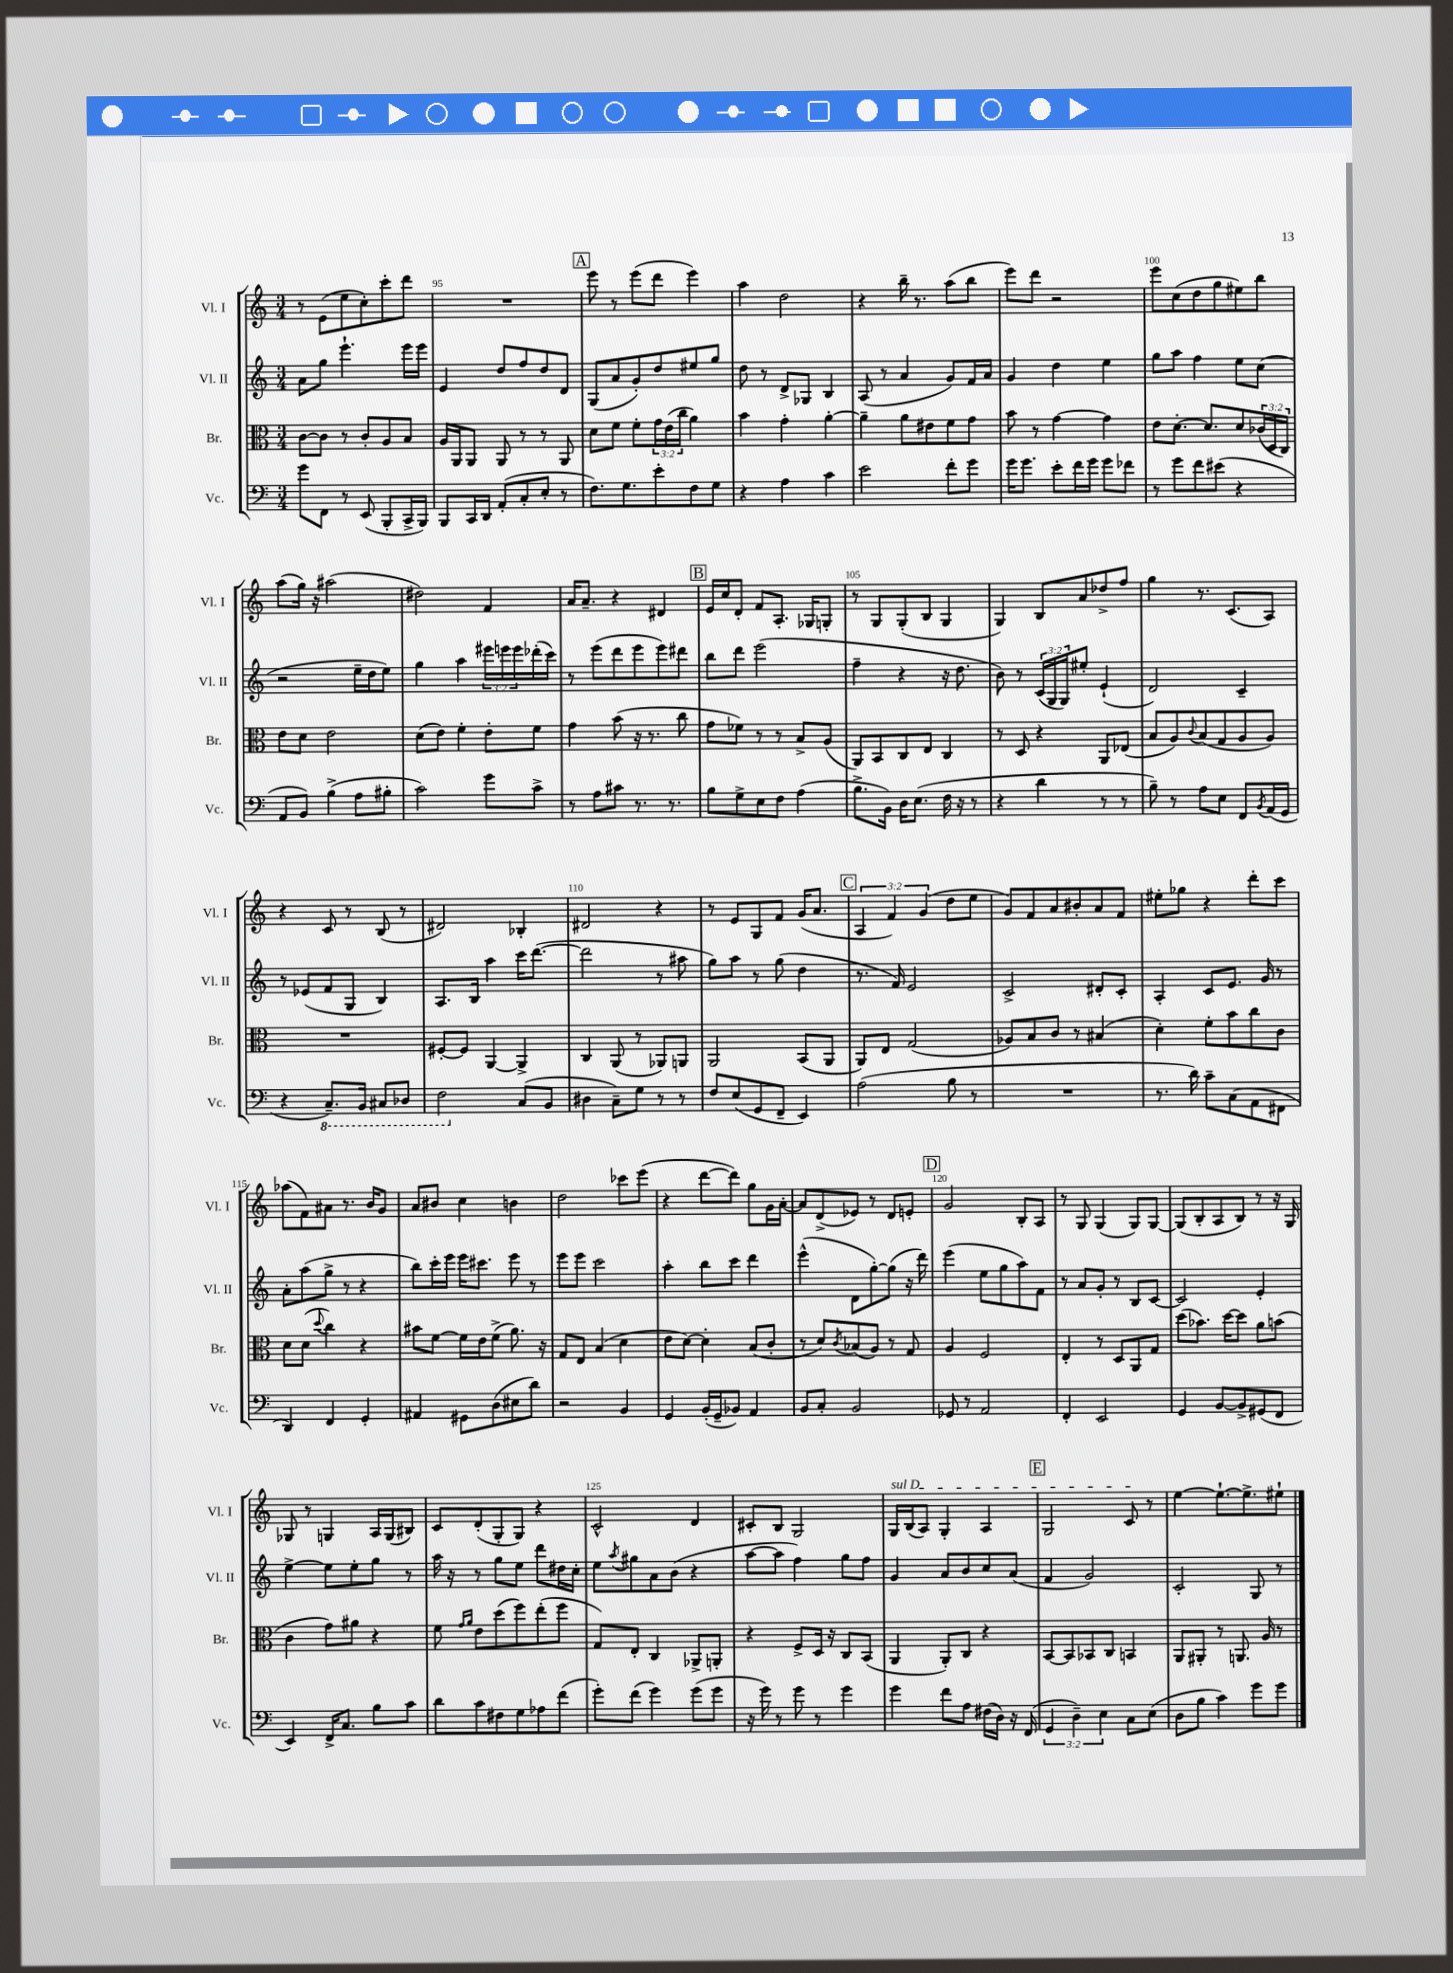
<<
\new StaffGroup <<
\new Staff = "s0" \with { instrumentName = "Vl. I" shortInstrumentName = "Vl. I" } {
    \clef treble \key c \major \numericTimeSignature \time 3/4 \override Staff.TupletNumber.text = #tuplet-number::calc-fraction-text
    r8 e'8( e''8 c''8-.) c'''8-. d'''8 |
    R2. |
    \mark \markup { \box "A" } e'''8 r8 e'''8( d'''8 e'''4) |
    a''4 d''2 |
    r4 b''16-- r8. a''8( b''8 |
    e'''8) d'''8 r2 |
    e'''8 c''8( d''8 g''8 eis''8) b''8 |
    a''8( g''16) r16 ais''2( |
    dis''2) f'4 |
    a'16 a'8.-- r4 dis'4 |
    \mark \markup { \box "B" } e'16 c''16 d'8-. f'8 a8.-. ges16 g8-. |
    r8 g8 g8-.( b8 g4 |
    g4) b8 a'8 des''8-> f''8 |
    g''4 r8. c'8.( a8) |
    r4 c'8 r8 b8( r8 |
    dis'2) bes4-. |
    dis'2 r4 |
    r8 e'8 g8 f'8 g'16( a'8. |
    \mark \markup { \box "C" } \tuplet 3/2 { a4 f'4) g'4( } d''8 e''8 |
    g'8) f'8 a'8 bis'8-. a'8 f'8 |
    eis''8-. ges''8 r4 d'''8-. c'''8 |
    aes''8( f'8) ais'8 r8. b'16 g'8 |
    a'8 bis'8 c''4 b'4 |
    d''2 ces'''8 e'''8( |
    r4 d'''8~ d'''8) g''8 g'16 a'16~-. |
    a'8 d'8->( ees'8) r8 d'8 e'8-. |
    \mark \markup { \box "D" } g'2 b8-. a8 |
    r8 g8 g4( g8) g8~ |
    g8( b8-. a8 b8) r8 r16 g16 |
    ges8 r8 g4 a16 g16( bis8) |
    c'8 d'8-.( g8-. g8) r4 |
    c'2-^ d'4 |
    cis'8-. b8 g2 |
    \once \override TextSpanner.bound-details.left.text = \markup { \italic "sul D" } g16\startTextSpan b16( a8) g4-. a4 |
    \mark \markup { \box "E" } g2 c'8\stopTextSpan r8 |
    e''4~ e''8.~-! e''8.-> eis''8-! \bar "|." |
}
\new Staff = "s1" \with { instrumentName = "Vl. II" shortInstrumentName = "Vl. II" } {
    \clef treble \key c \major \numericTimeSignature \time 3/4 \override Staff.TupletNumber.text = #tuplet-number::calc-fraction-text
    a'8 g''8 e'''4.-! e'''16 e'''16 |
    e'4 d''8 f''8 d''8 d'8 |
    \mark \markup { \box "A" } g8( a'8 g'8-.) d''8 eis''8 g''8 |
    d''8 r8 d'8-> ges8 b4 |
    a8( r8 a'4 g'8) f'16 a'16 |
    g'4 d''4 e''4 |
    g''8 a''8 f''4 e''8 c''8( |
    r2 e''16-- d''16 e''8) |
    g''4 a''4 \tuplet 3/2 { eis'''16 e'''16 e'''16 } des'''16-.( c'''16) |
    r8 e'''8( d'''8 e'''8 e'''8) dis'''8 |
    \mark \markup { \box "B" } b''8 d'''8 e'''2( |
    f''4-- r4 r16 d''8. |
    b'8) r8 \tuplet 3/2 { c'16( g16 g16) } eis''8-. e'4-!( |
    d'2) c'4-- |
    r8 ees'8( f'8 g8 b4) |
    a8. b16 a''4 c'''16 d'''8.~( |
    d'''2 r8 ais''8 |
    g''8) a''8 r8 g''8( d''4 |
    \mark \markup { \box "C" } r8. f'16) e'2 |
    c'2-> dis'8-. c'8-. |
    a4-. c'8 e'8. g'16 r8 |
    a'8-. a''8( g''8-> r8 r4 |
    b''8) c'''16-. e'''16 e'''16 cis'''8. e'''8 r8 |
    e'''8 e'''8 c'''2 |
    a''4-. b''8 c'''8 d'''4 |
    e'''4-^( d'8 g''8~-.) g''8( r16 d'''16) |
    \mark \markup { \box "D" } e'''4( e''8 g''8 a''8) f'8 |
    r8 a'8 g'8-. r8 b8 c'8~ |
    c'2 e'4-. |
    e''4~-> e''8 e''8-. g''8 r8 |
    a''16 r16 r8 g''8 e''8 d'''8 dis''16 c''16-. |
    e''8 \acciaccatura { a''8 } gis''8 a'8 b'8( r4 |
    a''8~ a''8 f''4) g''8 f''8 |
    g'4 a'8 b'8 c''8 a'8( |
    \mark \markup { \box "E" } f'4 g'2) |
    c'2-. g8 r8 \bar "|." |
}
\new Staff = "s2" \with { instrumentName = "Br." shortInstrumentName = "Br." } {
    \clef alto \key c \major \numericTimeSignature \time 3/4 \override Staff.TupletNumber.text = #tuplet-number::calc-fraction-text
    c'8~ c'8 r8 c'8-. a8 b8 |
    a16 a,16 a,8 a,8 r8 r8 a,8 |
    \mark \markup { \box "A" } d'8 f'8 f'8-. \tuplet 3/2 { g'16 e'16( c''16 } a'4) |
    b'4 g'4-. a'4~-. |
    a'4-- a'8 eis'8 f'8 g'8 |
    b'8 r8 g'4~ g'4 |
    e'8 d'8.~-. d'8. d'8 \tuplet 3/2 { ces'16( d16 c16) } |
    e'8 d'8 e'2 |
    d'8( e'8) f'4-. e'8-. f'8 |
    g'4 b'8( r16 r8. c''8 |
    \mark \markup { \box "B" } g'8 fes'8) r8 r8 b8-> a8( |
    a,8) b,8 c8 e8 c4 |
    r8 d8 r4 a,8 ees8( |
    b8 a8) \appoggiatura { c'8 } b8( g8 a8 a8) |
    R2. |
    fis8~-. fis8 a,4~ a,4-> |
    c4 a,8( r8 aes,8) a,8 |
    a,2 b,8( a,8 |
    \mark \markup { \box "C" } a,8) e8 g2( |
    aes8) b8 c'8 r8 bis4( |
    d'4-.) f'8-. b'8 c''8 c'8 |
    d'8 d'8( \appoggiatura { d''8 } c''4) r4 |
    bis'8 f'8~ f'16 e'16 f'8->( a'8.) r16 |
    g8 e8 b4( d'4 |
    e'8 d'8~) d'4-. b8( c'8-. |
    r8 d'8) \acciaccatura { c'8 } bes8( a8) r8 g8 |
    \mark \markup { \box "D" } a4 f2 |
    e4-. r8 d8 a,8 g8 |
    d''8( bes'8.) d''16~ d''8 a'8 b'8( |
    c'4 g'8) ais'8 r4 |
    f'8 \grace { g'16 a'16 } e'8 d''8( f''8) e''8-.( f''8 |
    g8) e8-. c4 aes,8-> a,8-. |
    r4 f8-> d16 r16 c8 b,8( |
    a,4 a,8-.) c8 r4 |
    \mark \markup { \box "E" } b,8~ b,8 bes,8 c8 b,4 |
    a,8 ais,8-. r8 a,8. a16 r8 \bar "|." |
}
\new Staff = "s3" \with { instrumentName = "Vc." shortInstrumentName = "Vc." } {
    \clef bass \key c \major \numericTimeSignature \time 3/4 \override Staff.TupletNumber.text = #tuplet-number::calc-fraction-text
    g'8 f,8 r8 e,8( b,,8-. c,16-> b,,16) |
    b,,8 c,16 d,16 a,8-.( c8-. e8-. r8 |
    \mark \markup { \box "A" } f8.) g8. e'8-. f8 g8 |
    r4 a4 c'4 |
    e'2 f'8-. g'8 |
    g'16 g'8. e'8-. f'16 g'16 g'8 fes'8 |
    r8 g'8 f'8 eis'8( r4 |
    a,8 b,8) b4->( a8 bis8-. |
    c'2) g'8 c'8-> |
    r8 a8 cis'8 r8. r8. |
    \mark \markup { \box "B" } b8 g8-> e8 f8 a4( |
    b8.-> b,16) d16 e8.( f16 r16 r8 |
    r4 d'4 r8 r8 |
    b8--) r8 a8 e8 f,8 \acciaccatura { b,8 } a,16( g,16 |
    r4 \ottava #-1 c,8.--) b,,16 cis,8 des,8 |
    f,2 \ottava #0 c8( b,8 |
    dis4 c8--) g8 r8 r8 |
    f8 e8( g,8 f,8-- e,4) |
    \mark \markup { \box "C" } a2( b8 r8 |
    R2. |
    r8. d'16) c'8-- c8( a,8 fis,8 |
    d,4) f,4 g,4-. |
    ais,4 gis,8 d8( eis8 d'8) |
    r2 b,4 |
    g,4 b,16-.( g,16-- bes,8) a,4 |
    b,8 c8-. b,2 |
    \mark \markup { \box "D" } ges,8 r8 a,2 |
    f,4-. e,2 |
    g,4 b,8~ b,8-> gis,8( f,8 |
    e,4) f,16-> c8. b8 c'8 |
    d'8 c'8 fis8 g8 aes8 f'8( |
    g'8-.) f'8( g'4) g'8( g'8 |
    r16 g'16) r8 g'8 r8 g'4 |
    g'4 f'8 a8 fis16( d16) r16 f,16( |
    \mark \markup { \box "E" } \tuplet 3/2 { g,4 d4--) e4 } c8 e8( |
    d8 b8 c'4) g'8 g'8 \bar "|." |
}
>>
>>
\layout { \context { \Score currentBarNumber = #94 \override BarNumber.break-visibility = ##(#f #t #t) barNumberVisibility = #(every-nth-bar-number-visible 5) } }
